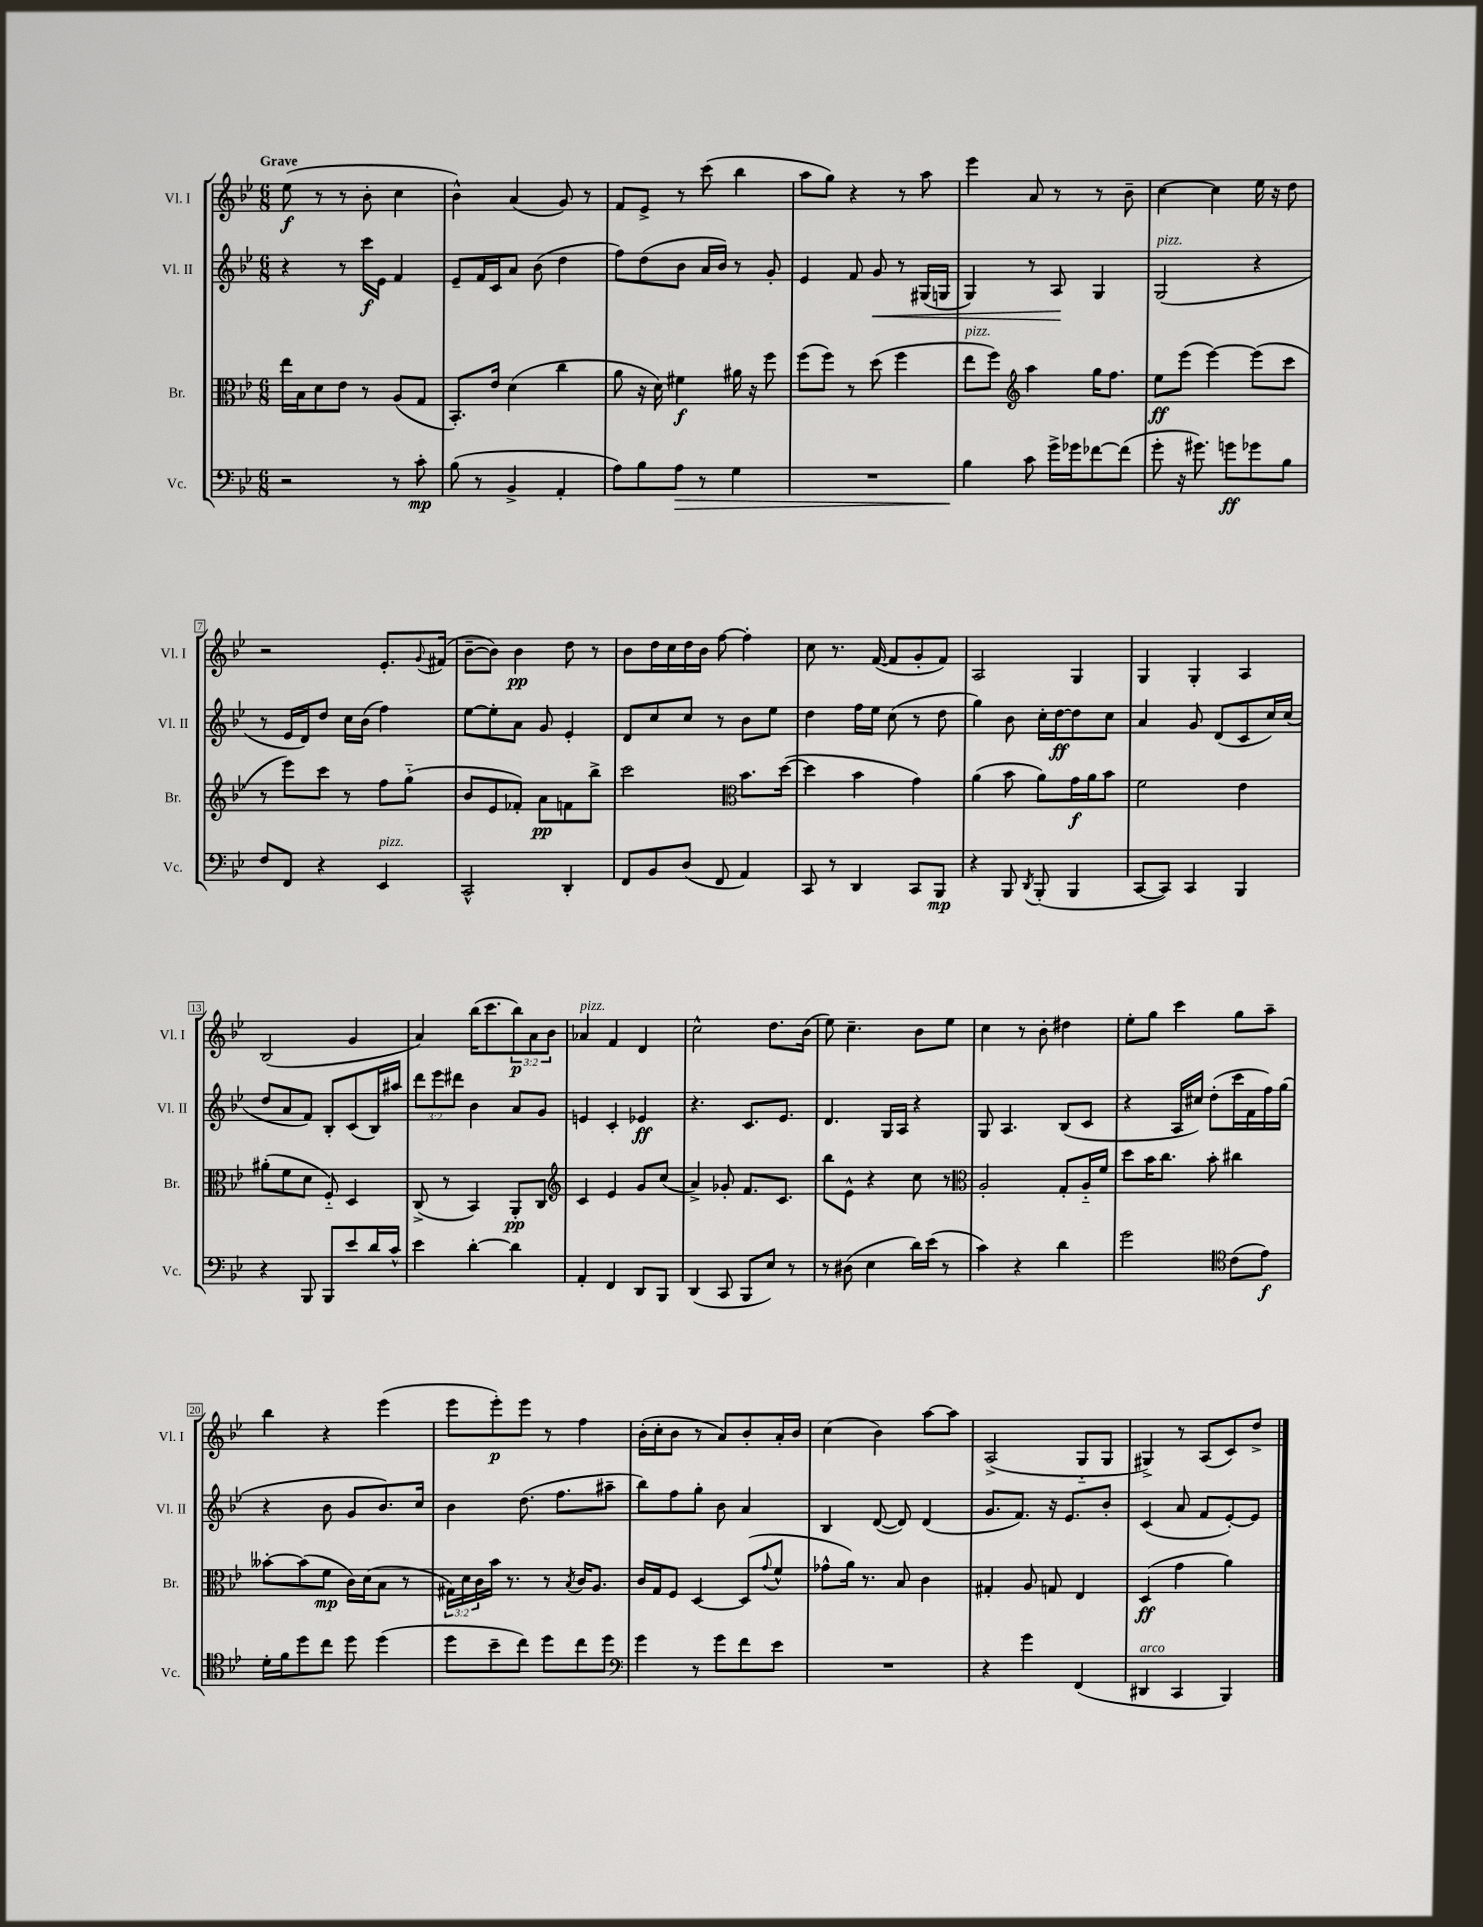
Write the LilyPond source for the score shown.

<<
\new StaffGroup <<
\new Staff = "s0" \with { instrumentName = "Vl. I" shortInstrumentName = "Vl. I" } {
    \clef treble \key bes \major \numericTimeSignature \time 6/8 \override Staff.TupletNumber.text = #tuplet-number::calc-fraction-text \tempo "Grave"
    ees''8\f( r8 r8 bes'8-. c''4 |
    bes'4-^) a'4( g'8) r8 |
    f'8 ees'8-> r8 c'''8( bes''4 |
    a''8 g''8) r4 r8 a''8 |
    ees'''4 a'8 r8 r8 bes'8-- |
    c''4~ c''4 ees''16 r16 d''8 |
    r2 ees'8.-. \appoggiatura { g'8 } fis'16( |
    bes'8~-- bes'8) bes'4\pp d''8 r8 |
    bes'8 d''16 c''16 d''16 bes'16 f''8~ f''4-. |
    c''8 r8. f'16~( f'8 g'8-. f'8) |
    a2 g4 |
    g4 g4-. a4 |
    bes2( g'4 |
    a'4) bes''16( c'''8. \tuplet 3/2 { bes''8\p) a'8 bes'8 } |
    aes'4^\markup { \italic "pizz." } f'4 d'4 |
    c''2-^ d''8. bes'16( |
    ees''8) c''4.-- bes'8 ees''8 |
    c''4 r8 bes'8-. dis''4 |
    ees''8-. g''8 c'''4 g''8 a''8-- |
    bes''4 r4 ees'''4( |
    ees'''8 ees'''8-.\p) ees'''8 r8 f''4 |
    bes'16-.( c''16-. bes'8 r8 a'8) bes'8-. a'16-. bes'16 |
    c''4( bes'4) a''8~ a''8 |
    a2->( g8-_ g8 |
    gis4->) r8 a8( c'8) d''8-> \bar "|." |
}
\new Staff = "s1" \with { instrumentName = "Vl. II" shortInstrumentName = "Vl. II" } {
    \clef treble \key bes \major \numericTimeSignature \time 6/8 \override Staff.TupletNumber.text = #tuplet-number::calc-fraction-text
    r4 r8 c'''16\f ees'16 f'4 |
    ees'8-- f'16 c'16 a'8 bes'8( d''4 |
    f''8) d''8( bes'8 a'16 bes'16) r8 g'8-. |
    ees'4 f'8 g'8\< r8 gis16( g16 |
    g4) r8 a8\! g4 |
    g2^\markup { \italic "pizz." }( r4 |
    r8 ees'16 d'16) d''8 c''16 bes'16( f''4) |
    ees''8~ ees''8-. a'8 g'8 ees'4-. |
    d'8 c''8 c''8 r8 bes'8 ees''8 |
    d''4 f''16 ees''16 c''8( r8 d''8 |
    g''4) bes'8 c''16-. d''16~\ff d''8 c''8 |
    a'4 g'8 d'8( c'8 c''16) c''16( |
    d''8 a'8 f'8) bes8-. c'8( bes16) ais''16 |
    \tuplet 3/2 { d'''8 ees'''8 dis'''8 } bes'4 a'8 g'8 |
    e'4 c'4-. ees'4\ff |
    r4. c'8. ees'8. |
    d'4. g16 a16 r4 |
    g8 a4. bes8( c'8 |
    r4 a16 cis''16) d''8-.( c'''16 f'16 f''16) g''16( |
    r4 bes'8 g'8 bes'8.) c''16 |
    bes'4 d''8.( f''8. ais''8-- |
    bes''8) f''8 g''8-. bes'8 a'4 |
    bes4 d'8~( d'8) d'4( |
    g'8. f'8.) r16 ees'8. bes'8-. |
    c'4( a'8 f'8 ees'8~-.) ees'8 \bar "|." |
}
\new Staff = "s2" \with { instrumentName = "Br." shortInstrumentName = "Br." } {
    \clef alto \key bes \major \numericTimeSignature \time 6/8 \override Staff.TupletNumber.text = #tuplet-number::calc-fraction-text
    ees''16 bes16 d'8 ees'8 r8 a8( g8 |
    bes,8.-.) ees'16 d'4( c''4 |
    a'8 r16 d'16) fis'4\f ais'16 r16 f''8 |
    f''8( f''8) r8 d''8( f''4 |
    ees''8^\markup { \italic "pizz." } f''8) \clef treble a''4 g''16 f''8. |
    ees''8\ff ees'''8( ees'''4~) ees'''8( c'''8 |
    r8 ees'''8) c'''8 r8 f''8 g''8-_( |
    bes'8 ees'8 fes'8-.) a'8\pp f'8 bes''8-> |
    c'''2 \clef alto bes'8. d''16~( |
    d''4 bes'4 g'4) |
    a'4( bes'8 a'8) g'16\f a'16 bes'8 |
    f'2 ees'4 |
    ais'8-.( f'8 d'8 f8-_) d4 |
    c8->( r8 bes,4) a,8-.\pp c8 |
    \clef treble c'4 ees'4 g'8 c''8( |
    a'4->) ges'8-. f'8. c'8. |
    bes''8 ees'8-^ r4 c''8 r8 |
    \clef alto a2-. g8-. a16-_ f'16 |
    d''8 bes'16 c''8. bes'8-. cis''4 |
    beses'8~-. beses'8( f'8\mp c'16) d'16( bes8 r8 |
    \tuplet 3/2 { gis16) d'16 c'16 } bes'16 r8. r8 \acciaccatura { bes8 } c'16 a8. |
    c'16 g16 f8 d4~ d8( \appoggiatura { g'8 } f'8-^ |
    ges'8-^ a'16) r8. bes8 c'4 |
    gis4-. a8 g8 ees4 |
    d4\ff( g'4 a'4) \bar "|." |
}
\new Staff = "s3" \with { instrumentName = "Vc." shortInstrumentName = "Vc." } {
    \clef bass \key bes \major \numericTimeSignature \time 6/8
    r2 r8 c'8-.\mp |
    bes8( r8 bes,4-> a,4-. |
    a8) bes8 a8\> r8 g4 |
    R2. |
    bes4\! c'8 g'16-> ges'16 fes'8~ fes'8( |
    g'8-. r16 gis'8.) g'8\ff ges'8 bes8 |
    f8 f,8 r4 ees,4^\markup { \italic "pizz." } |
    c,2-^ d,4-. |
    f,8 bes,8 d8( f,8 a,4) |
    c,8 r8 d,4 c,8 bes,,8\mp |
    r4 bes,,8 \acciaccatura { d,8 } bes,,8-.( bes,,4 |
    c,8~ c,8) c,4 bes,,4 |
    r4 bes,,8 bes,,8 ees'8 d'16 c'16-^ |
    ees'4 d'4~-. d'4 |
    a,4-. f,4 d,8 bes,,8 |
    d,4( c,8 bes,,8 ees8) r8 |
    r8 dis8( ees4 d'16) ees'16( r8 |
    c'4) r4 d'4 |
    g'2 \clef tenor c'8( ees'8\f) |
    d'16-. f'16 d''8 c''8 d''8 d''4( |
    d''8 bes'8-- c''8) d''8 c''8 d''8 |
    \clef bass g'4 r8 g'8 f'8 ees'8 |
    R2. |
    r4 g'4 f,4( |
    dis,4^\markup { \italic "arco" } c,4 bes,,4) \bar "|." |
}
>>
>>
\layout { \context { \Score \override BarNumber.stencil = #(make-stencil-boxer 0.1 0.3 ly:text-interface::print) } }
